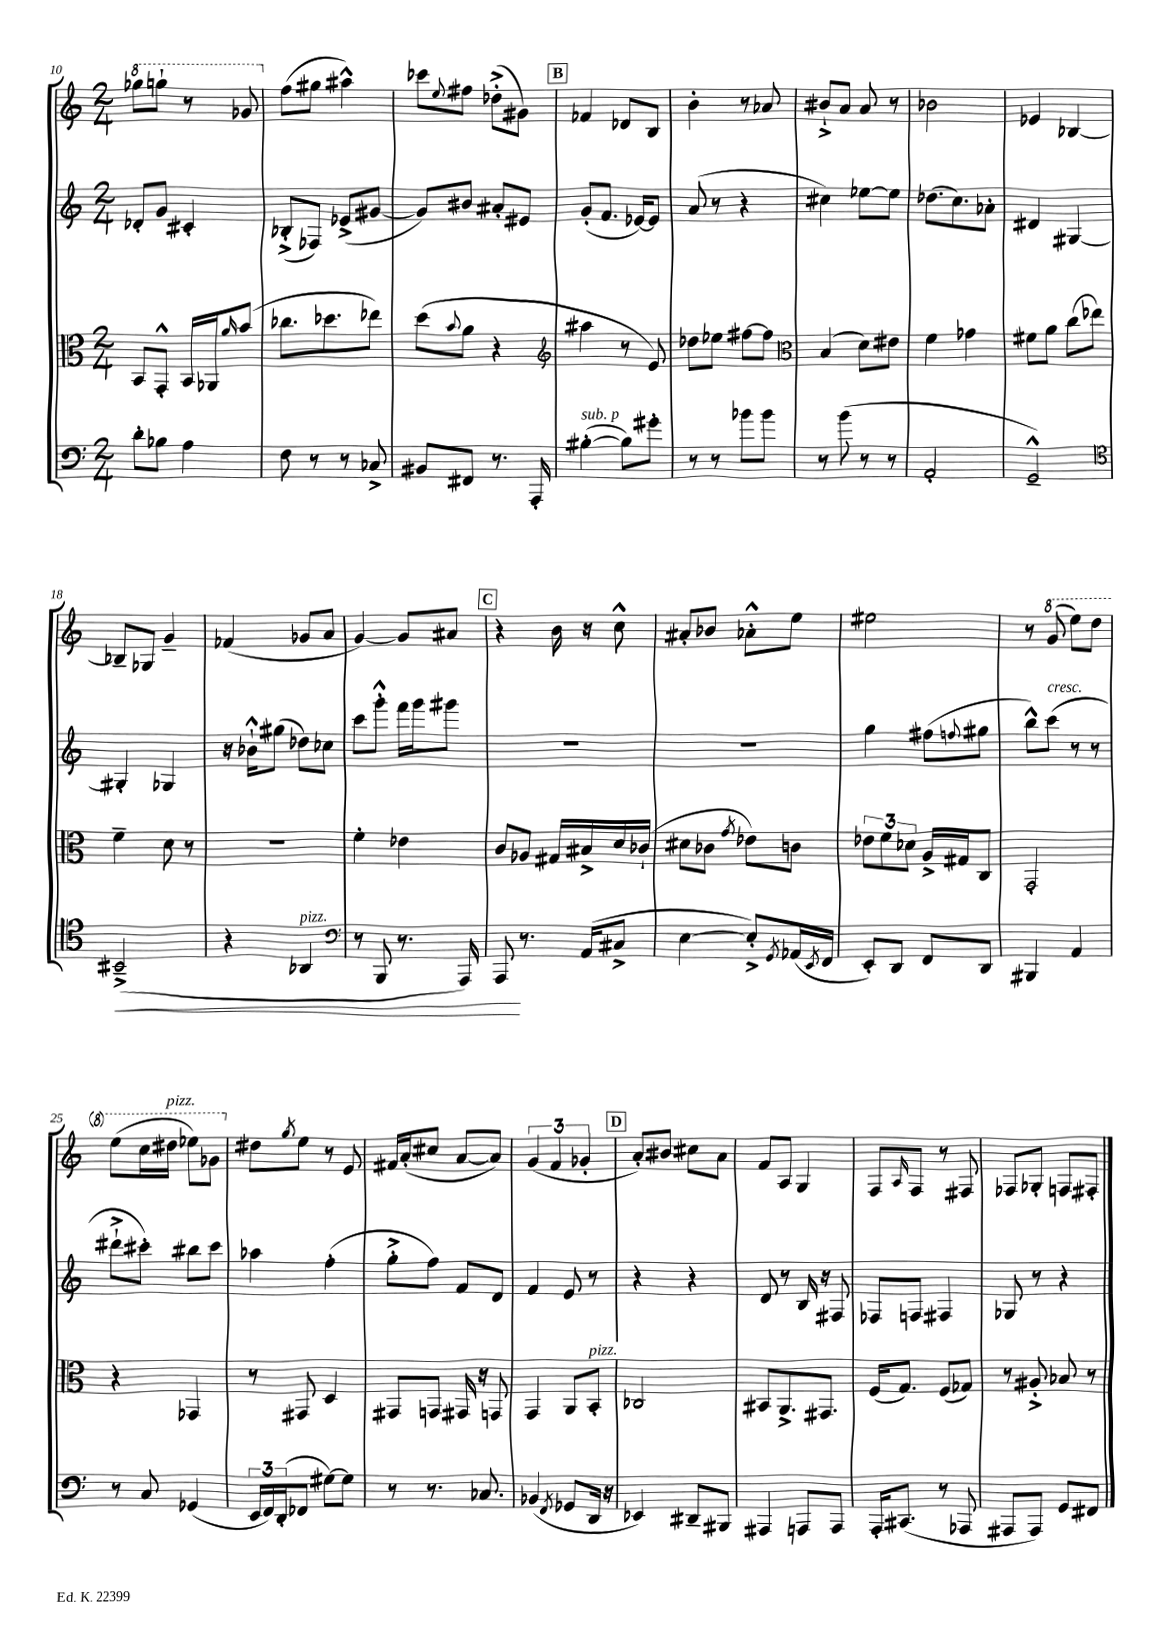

**kern	**kern	**kern	**kern
*staff4	*staff3	*staff2	*staff1
*clefF4	*clefC3	*clefG2	*clefG2
*k[]	*k[]	*k[]	*k[]
*M2/4	*M2/4	*M2/4	*M2/4
8d'	8BB	8d-'	8ggg-
8B-	8GG'^^	8g	8ggg`
4A	16BB	4c#'	8r
.	16AA-	.	.
.	16qqa	.	.
.	(8b	.	8gg-
=	=	=	=
8F	8.cc-	(8B-'^	(8ff
8r	.	8F-)	8gg#
.	8.dd-	.	.
8r	.	(8e-^	4aa#^^)
8C-^	8ee-)	[8g#	.
=	=	=	=
8BB#	(8dd	8g#])	8ccc-
.	8qqb	.	8qqee
8FF#	8a	8b#	8ff#
8.r	4r	8a#'	(8dd-'^
.	.	8e#	8g#)
16AAA'	.	.	.
=	=	=	=
*	*clefG2	*	*
([4B#'	4aa#	(8g'	4f-
.	.	8.f	.
8B#])	8r	.	8d-
.	.	[16e-)	.
8g#'	8e)	8e-]	8B
=	=	=	=
8r	8dd-	(8a	4b'
8r	8ee-	8r	.
8b-	[8ff#	4r	8r
8b-	8ff#]	.	8a-
=	=	=	=
*	*clefC3	*	*
8r	(4B	4cc#)	8b#`^
(8b	.	.	8a
8r	8d)	[8ee-	8a
8r	8e#	8ee-]	8r
=	=	=	=
2AA'	4f	(8.dd-	2b-
.	.	8.cc)	.
.	4g-	.	.
.	.	8a-'	.
=	=	=	=
2GG~^^)	8f#	4d#	4e-
.	8a	.	.
.	(8cc	[4G#	[4B-
.	8ee-)	.	.
=	=	=	=
*clefC4	*	*	*
(2BB#~^	4f~	4G#']	8B-~]
.	.	.	8G-
.	8d	4G-	4g~
.	8r	.	.
=	=	=	=
4r	2r	16r	(4f-
.	.	16b-`^^	.
.	.	(8gg#	.
4AA-	.	8dd-)	8g-
.	.	8cc-	8a
=	=	=	=
*clefF4	*	*	*
8r	4f'	8ccc	[4g)
8BBB	.	8ggg'^^	.
8.r	4e-	16fff	8g]
.	.	16ggg	.
.	.	8ggg#	8a#
16AAA)	.	.	.
=	=	=	=
8AAA	8c	2r	4r
8.r	8A-	.	.
.	16G#	.	16b
(16AA	16B#^	.	16r
8C#^	16d	.	8cc^^
.	(16c-`	.	.
=	=	=	=
[4E	8d#	2r	8a#'
.	8c-	.	8b-
.	8qg	.	.
8E'^])	8e-)	.	8a-'^^
8qGG	.	.	.
(16AA-	8c	.	8ee
8qEE	.	.	.
16FF	.	.	.
=	=	=	=
8EE')	12e-	4gg	2ee#
.	12f	.	.
8DD	.	.	.
.	12d-	.	.
8FF	16A^	(8ff#	.
.	16G#	.	.
.	.	8qqff	.
8DD	8C	8gg#	.
=	=	=	=
4BBB#	2GG'	8bb^^)	8r
.	.	(8ccc	(8gg
4AA	.	8r	8eee)
.	.	8r	8ddd
=	=	=	=
8r	4r	8ddd#`^	(8eee
8C	.	8ccc#')	16ccc
.	.	.	16ddd#
(4GG-	4GG-	8bb#	8eee-)
.	.	8ccc#	8gg-
=	=	=	=
24EE	8r	4aa-	8dd#
24FF)	.	.	.
(24DD'	.	.	.
.	.	.	8qgg
8FF-	8GG#	.	8ee
[8G#)	4D	(4ff'	8r
8G#]	.	.	8e
=	=	=	=
8r	8GG#	8gg'^	16f#
.	.	.	(16a'
8.r	8GG	8ff)	8cc#
.	16GG#	8f	[8a
8.C-	16r	.	.
.	8GG	8d	8a])
=	=	=	=
(4BB-	4GG	4f	(6g
.	.	.	6f
8qFF	.	.	.
8GG-	8AA	8e	.
.	.	.	6g-'
16DD	8BB'	8r	.
16r	.	.	.
=	=	=	=
4EE-)	2C-	4r	8a')
.	.	.	8b#
8DD#~	.	4r	8cc#
8BBB#	.	.	8a
=	=	=	=
4AAA#	8BB#	8d	8f
.	8.AA^	8r	8A
8AAA	.	16B	4G
.	8.GG#	16r	.
8AAA	.	8F#	.
=	=	=	=
16AAA'	(16F	8F-	8F
(8.CC#	8.G)	.	.
.	.	.	16qqA
.	.	8F	8F
8r	(8F	4F#	8r
8AAA-	8G-)	.	8F#
=	=	=	=
8AAA#	8r	8G-	8F-
8AAA#)	8A#'^	8r	8G-'
8GG	8B-	4r	8F
8FF#	8r	.	8F#'
==	==	==	==
*-	*-	*-	*-
